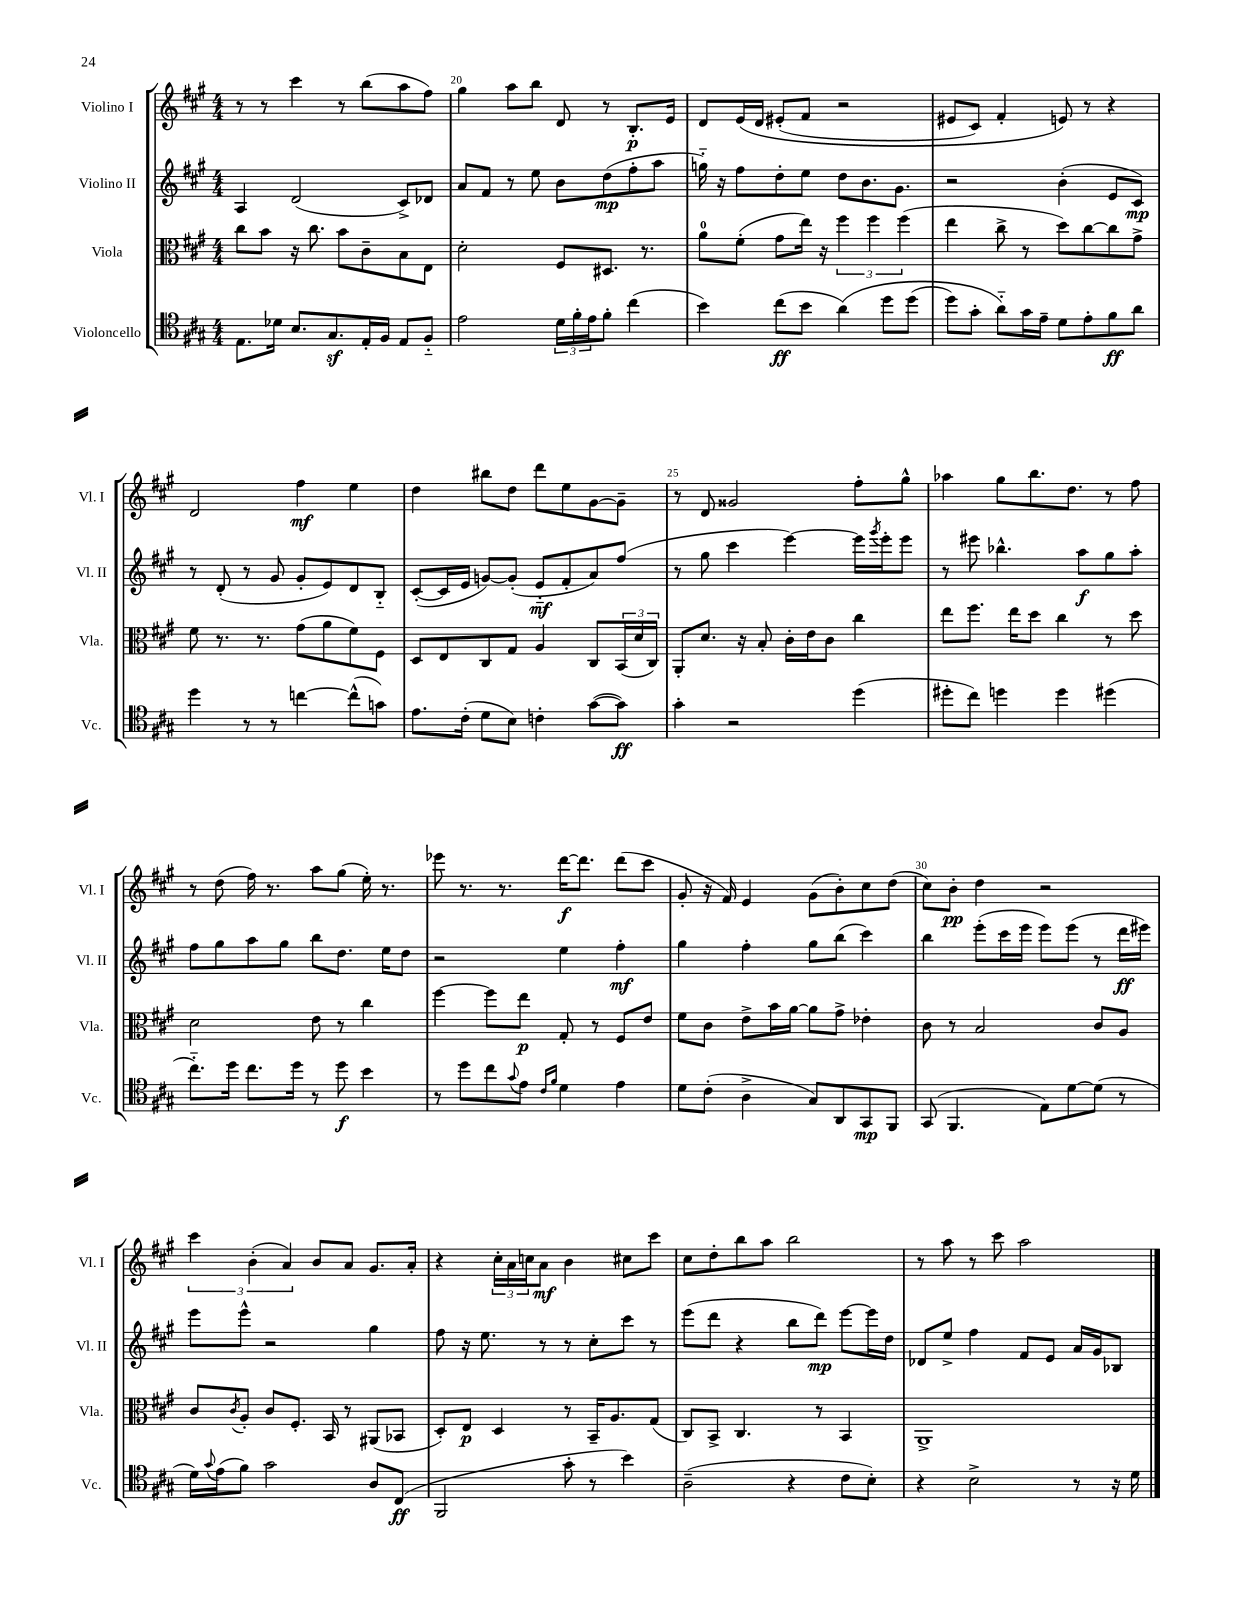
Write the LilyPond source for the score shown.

<<
\new StaffGroup <<
\new Staff = "s0" \with { instrumentName = "Violino I" shortInstrumentName = "Vl. I" } {
    \clef treble \key a \major \numericTimeSignature \time 4/4
    r8 r8 cis'''4 r8 b''8( a''8 fis''8) |
    gis''4 a''8 b''8 d'8 r8 b8.-.\p e'16 |
    d'8 e'16\( d'16 eis'8-.( fis'8 r2 |
    eis'8 cis'8) fis'4-. e'8\) r8 r4 |
    d'2 fis''4\mf e''4 |
    d''4 bis''8 d''8 d'''8 e''8 gis'8~ gis'8-- |
    r8 d'8 gisis'2 fis''8-. gis''8-^ |
    aes''4 gis''8 b''8. d''8. r8 fis''8 |
    r8 d''8( fis''16) r8. a''8 gis''8( e''16-.) r8. |
    ees'''8 r8. r8. d'''16~\f d'''8. d'''8( cis'''8 |
    gis'8-. r16 fis'16) e'4 gis'8( b'8-.) cis''8 d''8( |
    cis''8) b'8-.\pp d''4 r2 |
    \tuplet 3/2 { cis'''4 b'4-.( a'4) } b'8 a'8 gis'8. a'16-. |
    r4 \tuplet 3/2 { cis''16-. a'16 c''16 } a'8\mf b'4 cis''8 cis'''8 |
    cis''8 d''8-. b''8 a''8 b''2 |
    r8 a''8 r8 cis'''8 a''2 \bar "|." |
}
\new Staff = "s1" \with { instrumentName = "Violino II" shortInstrumentName = "Vl. II" } {
    \clef treble \key a \major \numericTimeSignature \time 4/4
    a4 d'2( cis'8->) des'8 |
    a'8 fis'8 r8 e''8 b'8 d''8\mp( fis''8-. a''8 |
    g''16-_) r16 fis''8 d''8-. e''8 d''8 b'8. gis'8. |
    r2 b'4-.( e'8 cis'8\mp) |
    r8 d'8-.( r8 gis'8 gis'8-. e'8) d'8 b8-_ |
    cis'8~-.( cis'16 e'16 g'8~) g'8-.( e'8-_\mf fis'8-. a'8) fis''8( |
    r8 gis''8 cis'''4 e'''4~) e'''16 \acciaccatura { gis'''8 } e'''16-. e'''8 |
    r8 eis'''8 bes''4.-^ a''8\f gis''8 a''8-. |
    fis''8 gis''8 a''8 gis''8 b''8 d''8. e''16 d''8 |
    r2 e''4 fis''4-.\mf |
    gis''4 fis''4-. gis''8 b''8( cis'''4) |
    b''4 e'''8-.( cis'''16 e'''16 e'''8) e'''8( r8 d'''16\ff eis'''16) |
    e'''8 e'''8-^ r2 gis''4 |
    fis''8 r16 e''8. r8 r8 cis''8-. cis'''8 r8 |
    e'''8( d'''8 r4 b''8 d'''8\mp) e'''8~ e'''16 d''16 |
    des'8 e''8-> fis''4 fis'8 e'8 a'16 gis'16 bes8 \bar "|." |
}
\new Staff = "s2" \with { instrumentName = "Viola" shortInstrumentName = "Vla." } {
    \clef alto \key a \major \numericTimeSignature \time 4/4
    cis''8 b'8 r16 cis''8. b'8 cis'8-- b8 e8 |
    d'2-. fis8 dis8. r8. |
    a'8-0 fis'8-.( gis'8 e''16) r16 \tuplet 3/2 { fis''4 fis''4 fis''4( } |
    e''4 cis''8-> r8 d''8) cis''8~ cis''8 gis'8-> |
    fis'8 r8. r8. gis'8( a'8 fis'8) fis8 |
    d8 e8 cis8 gis8 a4 cis8 \tuplet 3/2 { b,16( d'16 cis16) } |
    a,8-. d'8. r16 b8-. cis'16-. e'16 cis'8 cis''4 |
    e''8 fis''8. e''16 d''8 cis''4 r8 d''8 |
    d'2 e'8 r8 cis''4 |
    fis''4~ fis''8 e''8\p gis8-. r8 fis8 e'8 |
    fis'8 cis'8 e'8-> b'16 a'16~ a'8 gis'8-> ees'4-. |
    cis'8 r8 b2 cis'8 a8 |
    cis'8 \acciaccatura { cis'8 } a8-. cis'8 fis8.-. b,16 r8 ais,8( bes,8 |
    d8-.) e8\p d4 r8 b,16-- a8. gis8( |
    cis8) b,8-> cis4. r8 b,4 |
    a,1-> \bar "|." |
}
\new Staff = "s3" \with { instrumentName = "Violoncello" shortInstrumentName = "Vc." } {
    \clef tenor \key a \major \numericTimeSignature \time 4/4
    e8. des'16 b8. gis8.\sf e16-. fis16 e8 fis8-_ |
    e'2 \tuplet 3/2 { d'16 fis'16-. e'16 } fis'8-. cis''4( |
    b'4) cis''8\ff( b'8 a'4)\( d''8 d''8( |
    d''8) gis'8-. a'8-_\) gis'16 e'16-- d'8 e'8-. fis'8\ff a'8 |
    d''4 r8 r8 c''4~ c''8-^( g'8) |
    e'8. cis'16-.( d'8 b8) c'4-. gis'8~( gis'8\ff) |
    gis'4-. r2 d''4( |
    dis''8-. cis''8) d''4 d''4 dis''4( |
    cis''8.-_) d''16 cis''8. d''16 r8 d''8\f b'4 |
    r8 d''8 cis''8 \appoggiatura { gis'8 } e'8 \grace { cis'16 fis'16 } d'4 e'4 |
    d'8 cis'8-.( a4-> gis8) a,8 gis,8\mp fis,8 |
    gis,8( fis,4. e8) d'8~ d'8( r8 |
    d'16) \appoggiatura { gis'8 } e'16( fis'8) gis'2 a8 cis8\ff( |
    fis,2 gis'8-. r8 b'4) |
    a2--( r4 cis'8 b8-.) |
    r4 b2-> r8 r16 d'16 \bar "|." |
}
>>
>>
\layout { \context { \Score currentBarNumber = #19 \override BarNumber.break-visibility = ##(#f #t #t) barNumberVisibility = #(every-nth-bar-number-visible 5) } }
